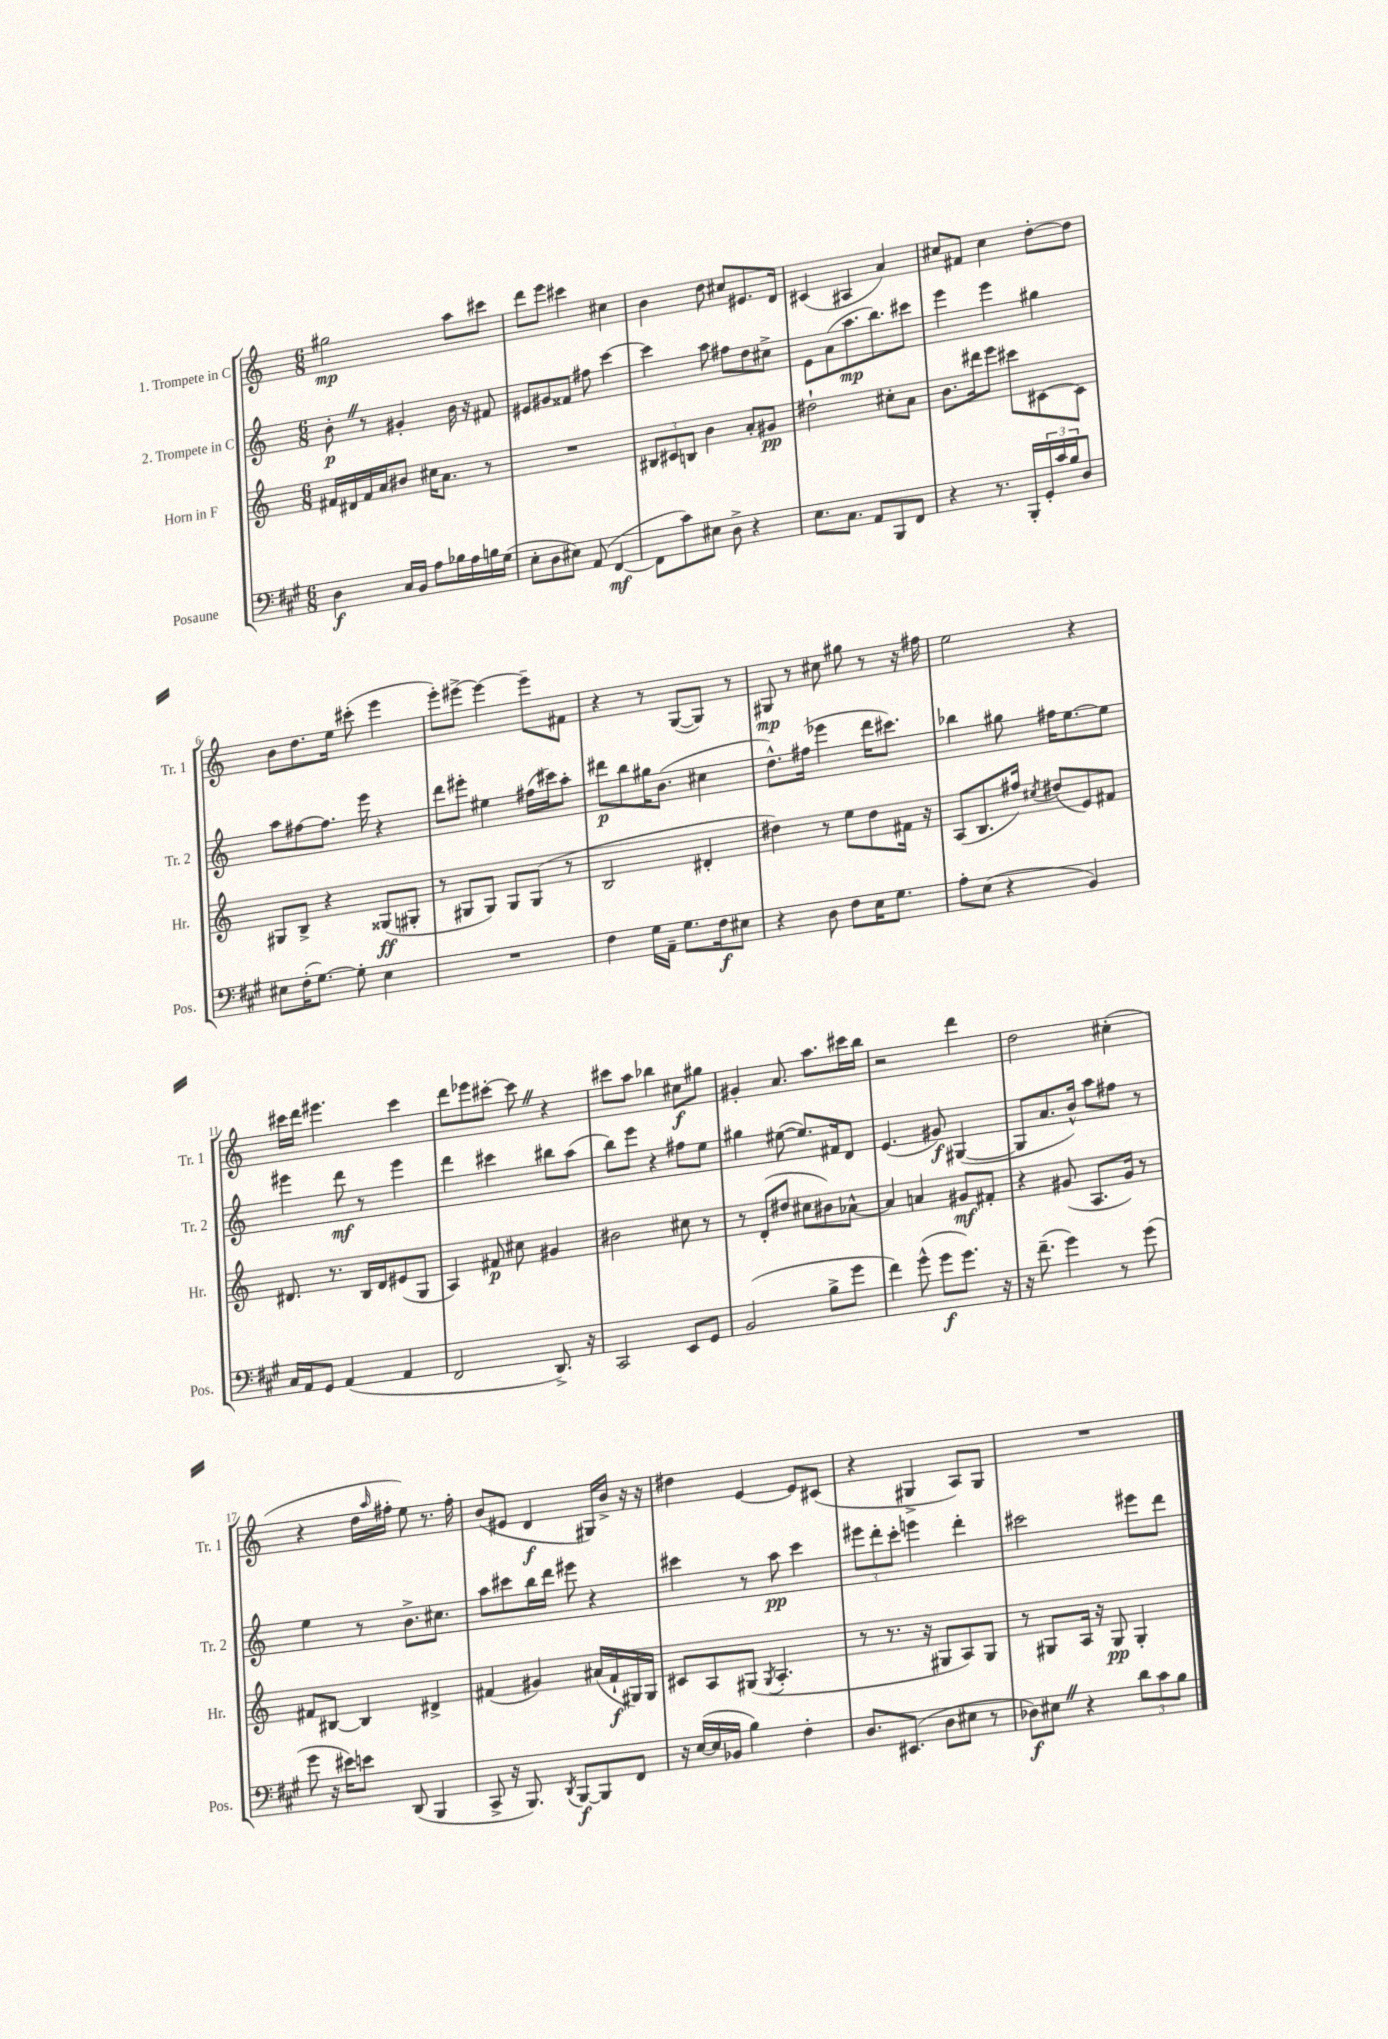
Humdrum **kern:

**kern	**kern	**kern	**kern
*staff4	*staff3	*staff2	*staff1
*clefF4	*clefG2	*clefG2	*clefG2
*k[f#c#g#]	*k[]	*k[]	*k[]
*M6/8	*M6/8	*M6/8	*M6/8
4D	16f#	8b'	2gg#
.	16d#	.	.
.	16f#	8r	.
.	16a	.	.
16C#	8b#	4g#'	.
16BB	.	.	.
8A	16cc#	.	.
.	8.a	.	.
16B-	.	16b	8aa
16A	.	16r	.
16B	8r	8f#	8ccc#
(16G#	.	.	.
=	=	=	=
8E'	2.r	8e#	8ddd
8D	.	8g#	8eee
8E#)	.	8f##	4ccc#
(8AA	.	8ff#	.
[4FF#	.	[4ccc	4cc#
=	=	=	=
8FF#]	12B#	4ccc]	4b
.	12c#	.	.
8c#)	.	.	.
.	12B	.	.
8E#	4b	8aa	8dd
8D^	.	8ff#	8cc#
4r	8a'	8dd	8.e#
.	8g#	8cc#^	.
.	.	.	16d
=	=	=	=
8.E	2dd#`	8e	(4c#
.	.	(8a	.
8.C#	.	.	.
.	.	8.aa	4A#
8AA	.	.	.
.	.	8.bb)	.
8BBB	8cc#'	.	4a)
8FF#	8a	8ccc#	.
=	=	=	=
4r	8.b	4eee	8cc#
.	.	.	8f#
.	16ddd#	.	.
8.r	8eee	4eee	4cc#
.	8ccc#	.	.
16BBB'	.	.	.
24GG#'	[8c#	4gg#	[8dd'
24c#	.	.	.
24B	.	.	.
8D	8c#]	.	8dd]
=	=	=	=
8E#	8G#	8aa	8b
(16F#'	8B^	[8ff#	8.dd
[8.G#)	.	.	.
.	4r	8.ff#]	.
.	.	.	16ee
8G#']	.	.	(8ccc#'
.	.	16eee	.
4E#	(8G##	4r	4eee
.	8G#'	.	.
=	=	=	=
2.r	8r	8ddd	8eee')
.	8G#	8eee#'	[8eee#^
.	8G#)	4ee#	4eee#_
.	8G#	.	.
.	(8G#	(16ff#	8eee#~]
.	.	16ccc#)	.
.	8r	8aa'	8f#
=	=	=	=
4F#	2B	8ddd#	4r
.	.	8bb	.
16G#	.	16gg#	8r
16AA~	.	(8.b	.
8.G#	.	.	([8G
.	4d#'	4cc#	8G])
16F#	.	.	.
8E#	.	.	8r
=	=	=	=
4r	4dd#)	8.dd^^)	8G#
.	.	.	8r
.	.	(16ff#	.
8D	8r	4eee-	8cc#
8F#	8ee	.	8gg#
16E	8dd#	16ddd	8r
8.G#	.	8.ccc#)	.
.	16f#	.	16r
.	16r	.	16ff#
=	=	=	=
8A'	(8A	4bb-	2ee
(8E	8.B	.	.
4r	.	8gg#	.
.	16ff#)	.	.
.	8qcc#	.	.
.	(8dd#	16ff#	.
.	.	[8.ee	.
4BB)	8e)	.	4r
.	8f#	8ee]	.
=	=	=	=
16C#	8.d#	4eee#	16ccc#
16AA	.	.	16ddd
8GG#	.	.	4.eee#
.	8.r	.	.
(4AA	.	8ddd	.
.	16B	8r	.
.	16d#	.	.
4AA	(8e#	4eee#	4ccc#
.	8G	.	.
=	=	=	=
2FF#	4A)	4ddd	8ddd
.	.	.	8eee-
.	8f#	4ccc#	[8ccc#'
.	8cc#	.	8ccc#]
8.DD^)	4g#	8bb#	4r
.	.	(8aa	.
16r	.	.	.
=	=	=	=
2CC#	2b#	8bb)	8ccc#
.	.	8eee	8aa
.	.	4r	4bb-
8EE	8cc#	8ff#	8cc#
8GG#	8r	8ee	8gg#
=	=	=	=
(2BB	8r	4gg#	4g#'
.	(8d'	.	.
.	8dd#	([8ee#	8.a
.	8cc#	8.ee#])	.
.	.	.	8.aa
8B^	8b#)	.	.
.	.	16f#	.
8g#	[8a-^^	8d	16ccc#
.	.	.	16bb
=	=	=	=
4f#)	4a-]	(4.e	2r
(8g#^^	4a	.	.
8g#	.	8g#)	.
8.g#)	8g#	([4G#	4ddd
.	8f#'	.	.
16r	.	.	.
=	=	=	=
16r	4r	8G#]	2dd
(8.f#~	.	.	.
.	.	8.a	.
4g#)	(8g#	.	.
.	.	16b^^)	.
.	8.A	8aa	.
8r	.	8ff#	(4cc#'
.	16g#)	.	.
(8g#	8r	8r	.
=	=	=	=
8g#	8f#	4ee	4r
16r	[8B#	.	.
16e#)	.	.	.
8e	4B#]	8r	16dd
.	.	.	16qqaa
.	.	.	16ff#'
(8DD	.	8.b^	8ee)
4BBB	4d#^	.	8.r
.	.	8.cc#	.
.	.	.	16ff#'
=	=	=	=
8CC#^	(4f#	8aa	(8b
16r	.	8ccc#	8e#
8.BBB)	.	.	.
.	4g#)	16bb	4d
.	.	16ddd	.
8qDD	.	.	.
[8BBB	.	8eee#	.
8BBB]	(16a#	4r	16G#)
.	16f#`	.	16b^
8FF#	16G#)	.	16r
.	16G#	.	16r
=	=	=	=
16r	8c#	4ccc#	4dd#
([16E	.	.	.
16E]	8A	.	.
16BB-	.	.	.
4B)	(8G#	8r	[4e
.	8qG#	.	.
.	4.A'	8aa	.
4F#'	.	4ccc#	8e]
.	.	.	(8c#
=	=	=	=
8.D	8r	12eee#	4r
.	.	12ddd'	.
.	8.r	.	.
.	.	12ccc'	.
(8.EE#	.	.	.
.	.	4eee	4G#^
.	16r	.	.
8D	8G#	.	.
8E#	8A)	4ddd'	8A)
8r	8G#	.	8G#
=	=	=	=
8D-)	8r	2ccc#	2.r
8E#	8G#	.	.
4r	16A	.	.
.	16r	.	.
.	8G#	.	.
12d	4G#'	8eee#	.
12c#	.	.	.
.	.	8ddd	.
12B	.	.	.
==	==	==	==
*-	*-	*-	*-
